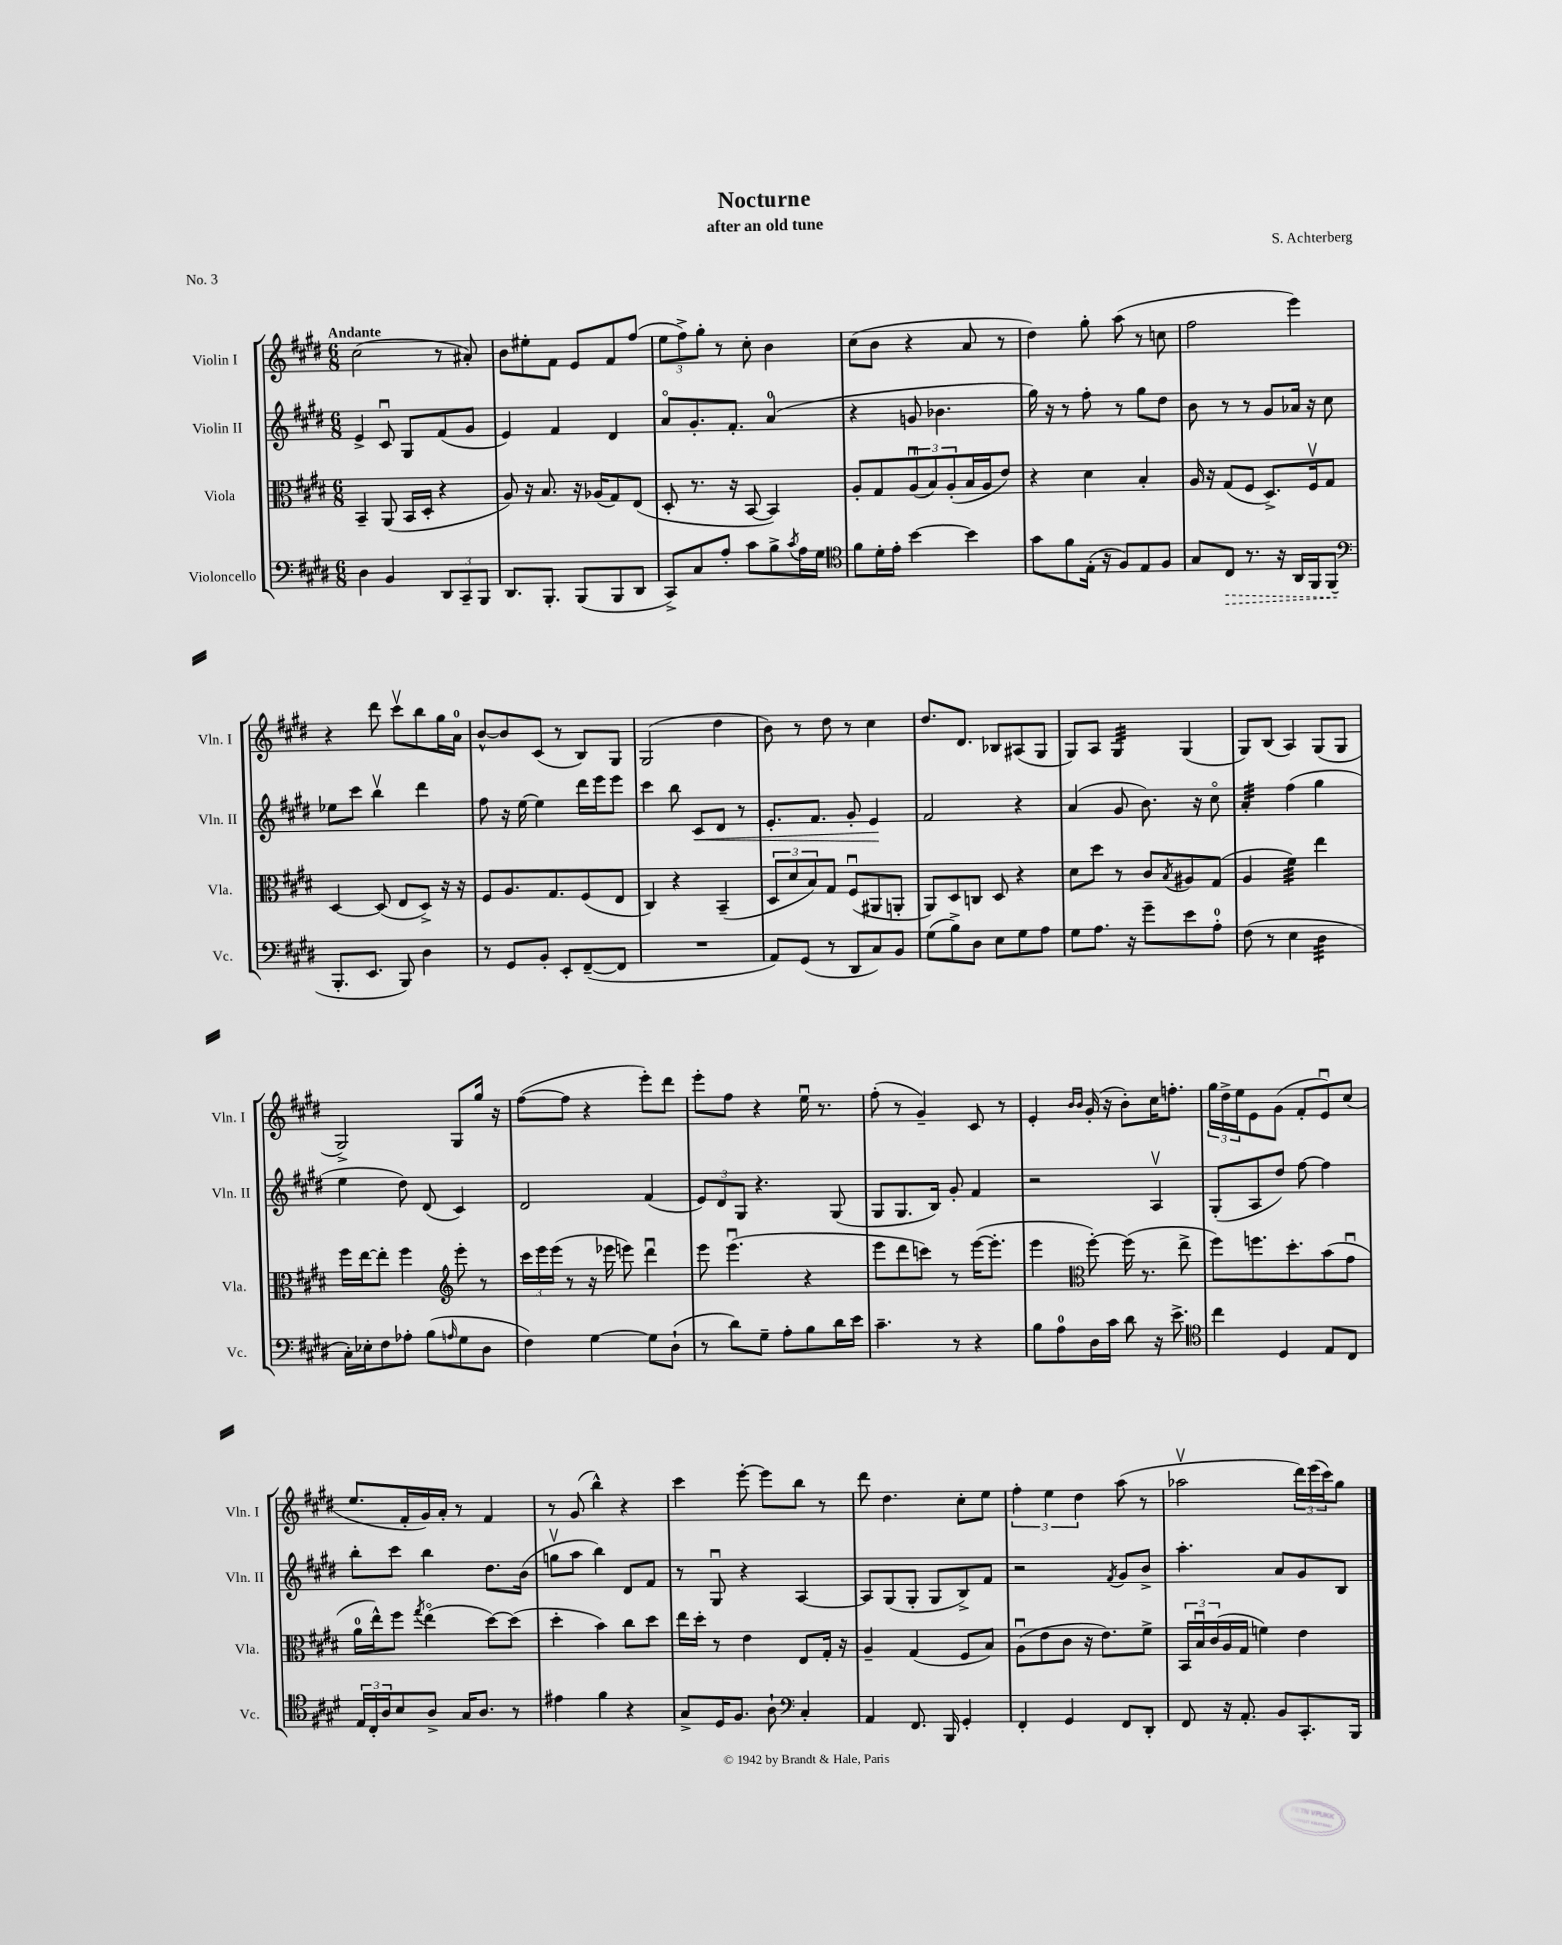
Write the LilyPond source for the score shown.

\header { title = "Nocturne" composer = "S. Achterberg" subtitle = "after an old tune" piece = "No. 3" }
<<
\new StaffGroup <<
\new Staff = "s0" \with { instrumentName = "Violin I" shortInstrumentName = "Vln. I" } {
    \clef treble \key e \major \numericTimeSignature \time 6/8 \tempo "Andante"
    cis''2( r8 ais'8-.) |
    b'8 eis''8-. fis'8 e'8 fis'8 fis''8( |
    \tuplet 3/2 { e''8 fis''8->) gis''8-. } r8 cis''8-. b'4 |
    cis''8( b'8 r4 a'8 r8 |
    dis''4) gis''8-. a''8( r8 c''8 |
    fis''2 e'''4) |
    r4 dis'''8 cis'''8\upbow b''8 gis''16 a'16-0 |
    b'8~-^ b'8 cis'8( r8 b8) gis8 |
    gis2( dis''4 |
    b'8) r8 dis''8 r8 cis''4 |
    dis''8. dis'8. bes8 ais8( gis8 |
    gis8) a8 gis4:32 gis4( |
    gis8) b8( a4) gis8( gis8 |
    gis2->) gis8 gis''16 r16 |
    fis''8~( fis''8 r4 e'''8-.) dis'''8 |
    e'''8-. fis''8 r4 e''16\downbow r8. |
    fis''8-.( r8 gis'4--) cis'8 r8 |
    e'4-. \grace { b'16 b'16 } gis'16-.( r16 b'8-.) cis''16 f''8.-. |
    \tuplet 3/2 { gis''16 dis''16-> e''16 } e'8 gis'8( fis'8-. e'8\downbow) cis''8( |
    e''8. fis'16-. gis'16) a'16-. r8 fis'4 |
    r8 gis'8( b''4-^) r4 |
    cis'''4 e'''8~-. e'''8 b''8 r8 |
    dis'''8 dis''4. cis''8-. e''8 |
    \tuplet 3/2 { fis''4-. e''4 dis''4 } a''8( r8 |
    aes''2\upbow \tuplet 3/2 { dis'''16) e'''16( cis'''16) } gis''8 \bar "|." |
}
\new Staff = "s1" \with { instrumentName = "Violin II" shortInstrumentName = "Vln. II" } {
    \clef treble \key e \major \numericTimeSignature \time 6/8
    e'4-> cis'8\downbow gis8 fis'8( gis'8 |
    e'4) fis'4 dis'4 |
    a'8\flageolet gis'8.-. fis'8.-. a'4-0( |
    r4 g'8 bes'4. |
    gis''16) r16 r8 fis''8-. r8 gis''8 dis''8 |
    b'8 r8 r8 gis'8 aes'16 r16 cis''8 |
    ees''8 cis'''8 b''4\upbow dis'''4 |
    fis''8 r16 e''16~ e''4 dis'''16 e'''16 e'''8 |
    cis'''4 b''8 cis'8\< dis'8 r8 |
    e'8.-. fis'8. gis'8-. e'4\! |
    fis'2 r4 |
    a'4( gis'8 b'8.) r16 cis''8\flageolet |
    a'4:32-. fis''4( gis''4 |
    e''4 dis''8) dis'8( cis'4) |
    dis'2 fis'4( |
    \tuplet 3/2 { e'8) dis'8 gis8 } r4. gis8( |
    gis8 gis8. b16) gis'8-. fis'4 |
    r2 a4\upbow |
    gis8-.( a8 dis''8) fis''8~ fis''4 |
    b''8-. cis'''8 b''4 dis''8. b'16( |
    g''8\upbow a''8 b''4) dis'8 fis'8 |
    r8 gis8\downbow r4 a4~ |
    a8 gis8( gis8-. gis8 b8->) fis'8 |
    r2 \acciaccatura { fis'8 } gis'8 b'8-> |
    a''4.-. a'8 gis'8 b8 \bar "|." |
}
\new Staff = "s2" \with { instrumentName = "Viola" shortInstrumentName = "Vla." } {
    \clef alto \key e \major \numericTimeSignature \time 6/8
    b,4-- a,8( b,16 dis16-. r4 |
    a8) r16 b8. r16 aes16( gis8) e8( |
    dis8-. r8. r16 b,8~ b,4) |
    a8-. gis8 \tuplet 3/2 { a8\downbow( b8) a8-.( } b16 a16 e'8) |
    r4 dis'4 b4-. |
    a16 r16 gis8( fis8 dis8.->) fis16\upbow gis8 |
    dis4~ dis8( e8 dis8->) r16 r16 |
    fis8 a8. gis8. fis8( e8 |
    cis4) r4 b,4--( |
    \tuplet 3/2 { dis8 dis'8 b8) } gis8 fis8\downbow( ais,8 a,8-. |
    a,8) dis8 c8 dis8 r4 |
    dis'8 dis''8 r8 cis'8 \acciaccatura { b8 } ais8 gis8( |
    a4 fis'4:32) e''4 |
    fis''16 e''16~ e''8-. fis''4 \clef treble e'''8-. r8 |
    \tuplet 3/2 { cis'''16 e'''16 e'''16( } r8 r16 ees'''16 e'''8) dis'''4\downbow |
    e'''8 e'''4.\downbow( r4 |
    e'''8 dis'''8 c'''8) r8 e'''16~( e'''8.-. |
    e'''4 \clef alto fis''8~-.) fis''16( r8. e''8-> |
    fis''8) f''8. dis''8.-. b'8( gis'8\downbow |
    a'16-0 e''16-^) fis''8 \acciaccatura { gis''8 } e''4\flageolet( dis''8~) dis''8( |
    dis''4-. b'4) cis''8 dis''8 |
    e''16 dis''16-. r8 e'4 e8 gis16-. r16 |
    a4-- gis4( fis8 b8) |
    a8\downbow( e'8 cis'8 r16 e'8.) fis'8-> |
    \tuplet 3/2 { b,16 b16\downbow cis'16( } a16 gis16 f'4) e'4 \bar "|." |
}
\new Staff = "s3" \with { instrumentName = "Violoncello" shortInstrumentName = "Vc." } {
    \clef bass \key e \major \numericTimeSignature \time 6/8
    dis4 b,4 \tuplet 3/2 { dis,8 cis,8-- b,,8 } |
    dis,8. b,,8.-. b,,8( b,,8 dis,8 |
    cis,8->) cis8 a8-. cis'8 b8-> \acciaccatura { cis'8 } a16 gis16 |
    \clef tenor fis'8 dis'16-. e'16-. b'4~ b'4 |
    gis'8 fis'8 e16-.( r16 fis8) e8 fis8 |
    gis8 \once \override Hairpin.style = #'dashed-line cis8\> r8. r16 a,16 fis,16 fis,8\!( |
    \clef bass b,,8.-. e,8. b,,8) dis4 |
    r8 gis,8 b,8-. e,8-. fis,8~--( fis,8 |
    R2. |
    a,8) gis,8( r8 dis,8 cis8) b,8 |
    gis8( b8->) dis8 e8 gis8 a8 |
    gis8 a8. r16 gis'8-- e'8 a8-0-. |
    fis8( r8 e4 dis4:32 |
    cis16-.) ees16-. fis8 aes8-. b8( \grace { a16 } gis8 dis8 |
    fis4) gis4~ gis8 dis8-!( |
    r8 dis'8) gis8-- a8-. b8 dis'16 e'16 |
    cis'4.-- r8 r4 |
    b8 a8-0 dis16 cis'16 dis'8 r16 e'8.-> |
    \clef tenor cis''4 dis4 e8 cis8 |
    \tuplet 3/2 { e16 cis16-. a16 } b8 a8-> gis16 a8. r8 |
    eis'4 fis'4 r4 |
    gis8-> dis16 fis8. a8-! \clef bass cis4-. |
    a,4 fis,8. b,,16 gis,4-. |
    fis,4-. gis,4 fis,8 dis,8-. |
    fis,8 r16 a,8.-. b,8 cis,8.-. b,,16 \bar "|." |
}
>>
>>
\layout { \context { \Score \remove "Bar_number_engraver" } }
